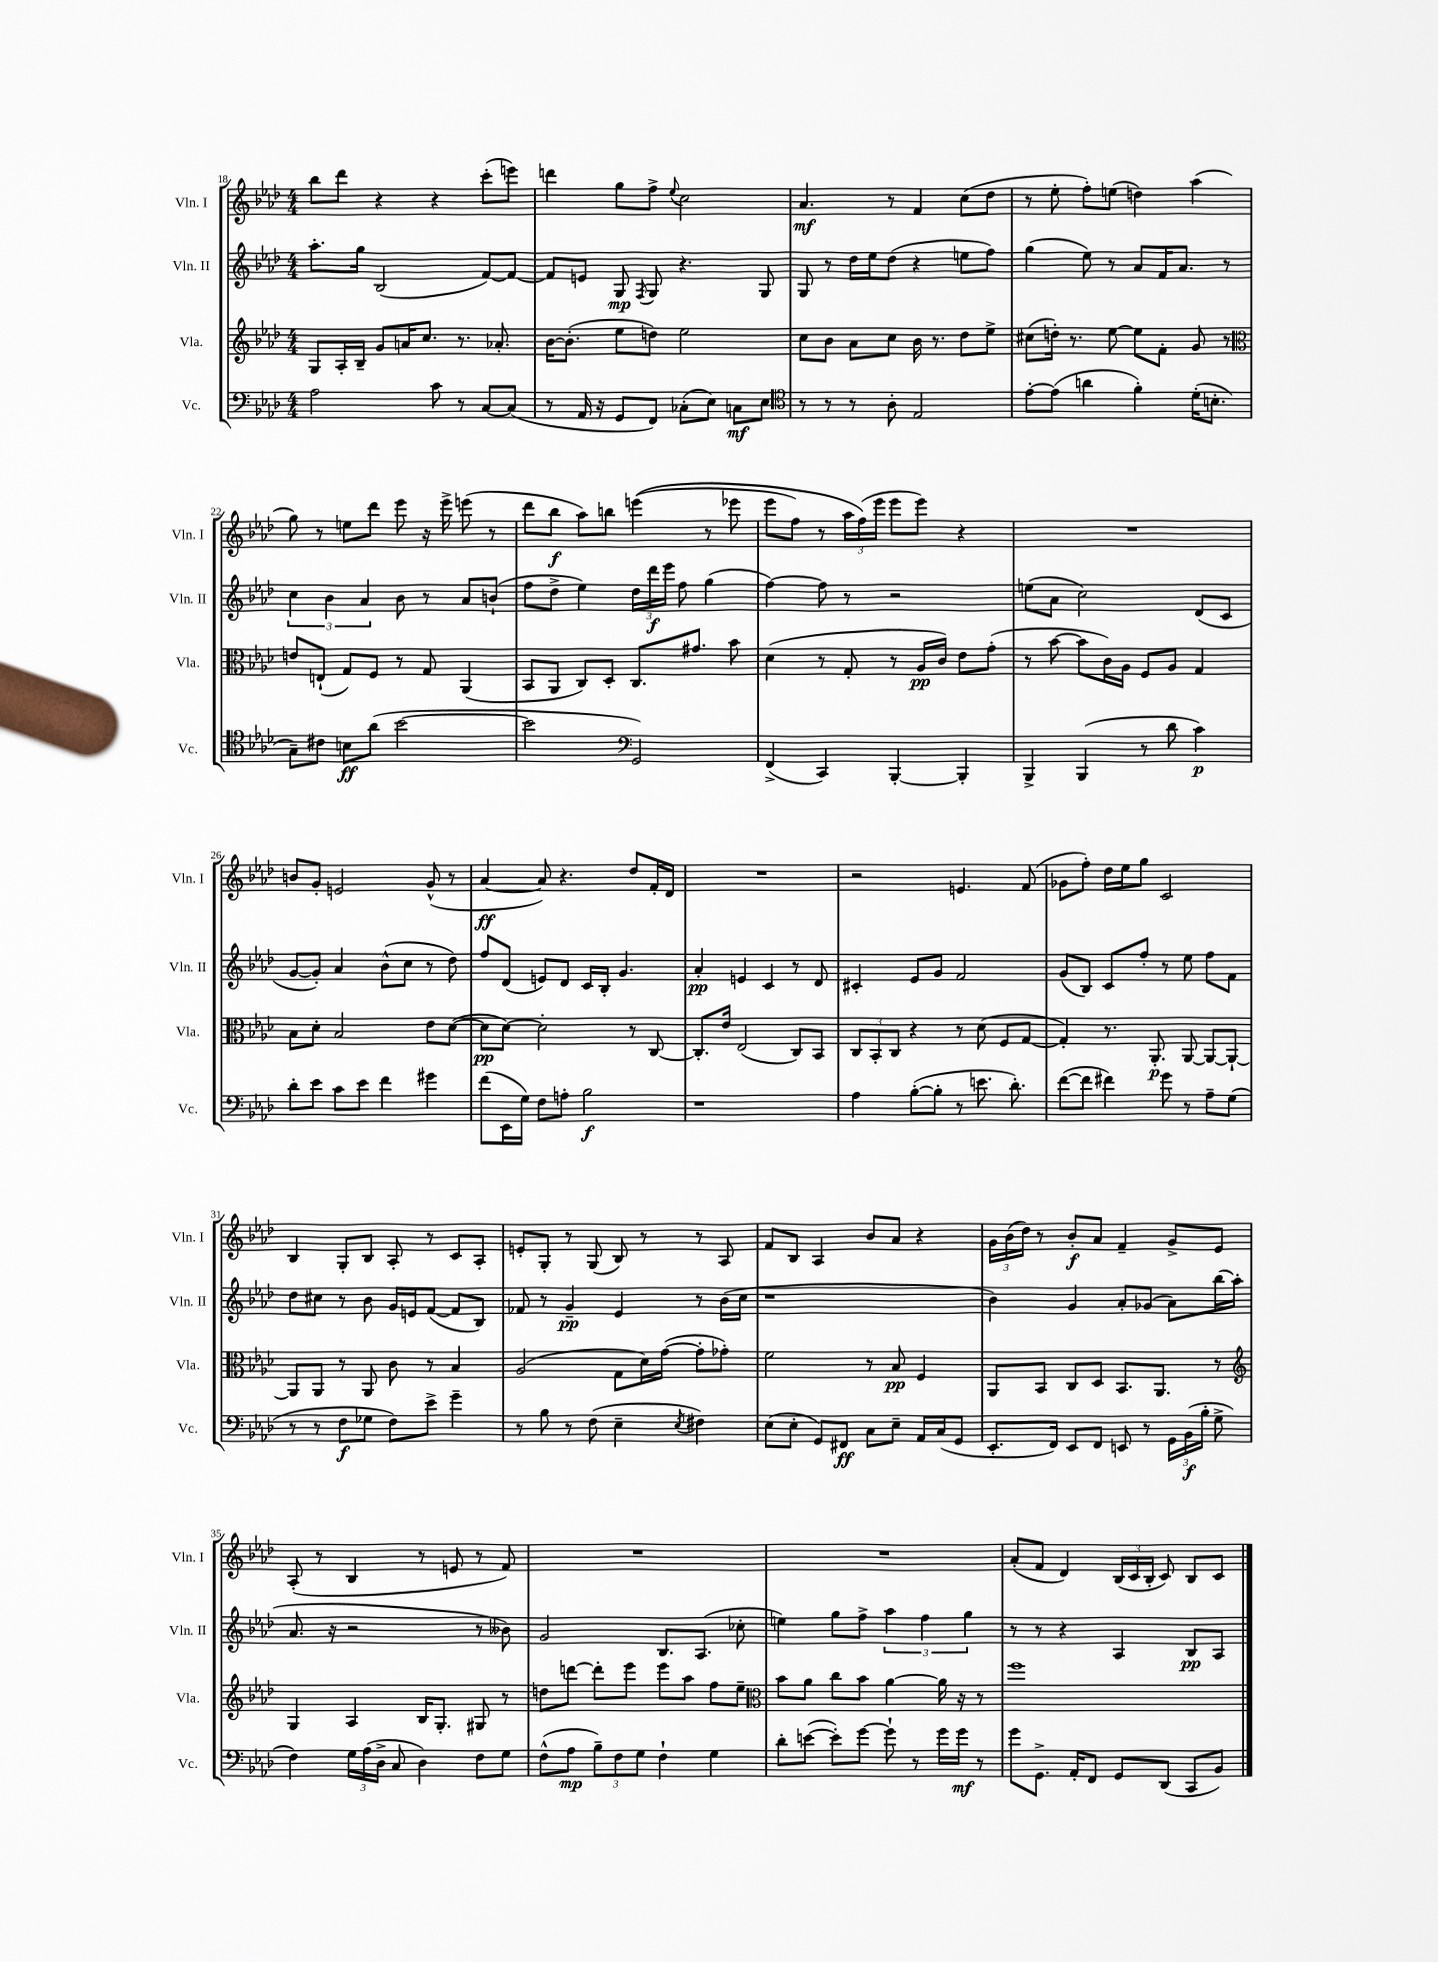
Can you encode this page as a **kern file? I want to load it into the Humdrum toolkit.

**kern	**kern	**kern	**kern
*staff4	*staff3	*staff2	*staff1
*clefF4	*clefG2	*clefG2	*clefG2
*k[b-e-a-d-]	*k[b-e-a-d-]	*k[b-e-a-d-]	*k[b-e-a-d-]
*M4/4	*M4/4	*M4/4	*M4/4
2A-	8G	8.aa-'	8bb-
.	16A-'	.	8ddd-
.	16B-~	16gg	.
.	8g	(2B-	4r
.	16a	.	.
.	8.cc	.	.
8c	.	.	4r
8r	8.r	.	.
[8C	.	[8f)	(8ccc'
.	8.a-'	.	.
(8C]	.	8f_	8eee)
=	=	=	=
8r	[16b-	8f]	4ddd
.	(8.b-']	.	.
16AA-	.	8e	.
16r	.	.	.
8GG	8ee-	8G	8gg
.	.	8qF	.
8FF)	8dd)	8G	8ff^
.	.	.	8qqee-
(8C-'	2ee-	4.r	2cc
8E-)	.	.	.
8C	.	.	.
8E-	.	8G	.
=	=	=	=
*clefC4	*	*	*
8r	8cc	8G	4.a-
8r	8b-	8r	.
8r	8a-	16dd-	.
.	.	16ee-	.
8A-'	8cc	(8dd-	8r
2E-	16b-	4r	4f
.	8.r	.	.
.	8dd-	8ee	(8cc
.	8ee-^	8ff)	8dd-
=	=	=	=
[8e-'	(8cc#	(4gg	8r
(8e-]	16dd')	.	8ee-'
.	8.r	.	.
4a	.	8ee-)	8ff')
.	[8ee-	8r	(8ee
4f')	8ee-]	8a-	4dd)
.	8f'	16f	.
.	.	8.a-	.
(16d-'	8g	.	(4aa-
8.B'	.	.	.
.	8r	8r	.
=	=	=	=
*	*clefC3	*	*
8G~)	8e	6cc	8gg)
8c#	(8E`	.	8r
.	.	6b-	.
8B	8G)	.	8ee
.	.	6a-	.
(8a-	8F	.	8ddd-
[2b-	8r	8b-	8eee-
.	8G	8r	16r
.	.	.	16eee-^
.	(4AA-	8a-	(8eee
.	.	(8b`	8r
=	=	=	=
2b-]	8BB-	8ff	8ddd-
.	8AA-	8dd-^	8bb-
.	8C)	4ee-)	8aa-)
.	8D-'	.	8bb
*clefF4	*	*	*
2GG)	8.C	24dd-	&((4eee
.	.	24ddd-	.
.	.	24eee-	.
.	.	8ff	.
.	8.g#	.	.
.	.	(4gg	8r
.	8b-	.	8eee-
=	=	=	=
(4FF^	(4d-	[4ff)	8eee-
.	.	.	8ff)
4CC)	8r	8ff]	8r
.	8G'	8r	24aa-
.	.	.	(24ff&)
.	.	.	24eee-
[4BBB-'	8r	2r	8eee-
.	16A-	.	8eee-)
.	16c)	.	.
4BBB-']	8e-	.	4r
.	(8g'	.	.
=	=	=	=
4BBB-^	8r	(8ee	1r
.	[8b-	8a-	.
(4BBB-	8b-]	2cc)	.
.	16c)	.	.
.	16A-	.	.
8r	8F	.	.
8d-	8A-	.	.
4c)	4G	(8d-	.
.	.	8c	.
=	=	=	=
8d-'	8B-	[8g	8b
8e-	8d-'	8g'])	8g'
8c	2B-	4a-	2e
8e-	.	.	.
4f	.	(8b-^^	.
.	.	8cc	.
4g#	8e-	8r	(8g^^
.	([8d-	8dd-)	8r
=	=	=	=
(8f	8d-]	8ff	[4a-
16EE-	[8d-)	(8d-	.
16G)	.	.	.
8F	2d-']	8e)	8a-])
8A'	.	8d-	4.r
2B-	.	16c	.
.	.	16B-'	.
.	.	4.g	.
.	8r	.	8dd-
.	[8C	.	16f'
.	.	.	16d-
=	=	=	=
1r	8.C']	4a-'	1r
.	16e-	.	.
.	(2E-	4e	.
.	.	4c	.
.	8C)	8r	.
.	8BB-	8d-	.
=	=	=	=
4A-	12C	4c#'	2r
.	12BB-'	.	.
.	12C	.	.
([8B-'	4r	8e-	.
8B-']	.	8g	.
8r	8r	2f	4.e
8.e	(8d-	.	.
.	8F	.	.
8.d-')	.	.	.
.	[8G	.	(8f
=	=	=	=
([8f	4G'])	(8g	8g-
8f]	.	8B-)	8ff')
4f#)	8.r	8c	16dd-
.	.	.	16ee-
.	.	8ff'	8gg
.	8.AA-'	.	.
8g	.	8r	2c
8r	[8AA-	8ee-	.
8A-~	8AA-_	8ff	.
(8G	8AA-`_	8f	.
=	=	=	=
8r	8AA-]	8dd-	4B-
8r	8AA-	8cc#	.
8F	8r	8r	8G'
8G-	8AA-	8b-	8B-
8F)	8c	16g	8A-'
.	.	16e	.
8e-^	8r	([8f	8r
4g~	4B-	8f]	8c
.	.	8B-)	8A-'
=	=	=	=
8r	(2A-	8f-	8e'
8B-	.	8r	8G'
8r	.	4g~	8r
(8F	.	.	(8G
4E-~	8G	4e-	8B-)
.	16d-)	.	8r
.	([16g	.	.
8qE-	.	.	.
4F#)	8g']	8r	8r
.	8g-')	(16b-	8A-
.	.	16cc	.
=	=	=	=
(8E-	2f	1r	8f
8E-'	.	.	8B-
8GG)	.	.	4A-
8FF#	.	.	.
8C	8r	.	8b-
8E-~	8B-	.	8a-
16AA-	4F	.	4r
(16C	.	.	.
8GG	.	.	.
=	=	=	=
8.EE-'	8AA-	4b-)	24g
.	.	.	(24b-
.	.	.	24dd-)
.	8BB-	.	8r
16FF)	.	.	.
8EE-	8C	4g	8b-'
8FF	8D-	.	8a-
8EE	8.BB-	8a-'	4f~
8r	.	(8g-	.
.	8.AA-	.	.
24GG	.	8a-)	8g^
(24BB-	.	.	.
24B-'	.	.	.
8G^	8r	(16bb-	8e-
.	.	16aa-'	.
=	=	=	=
*	*clefG2	*	*
4F)	4G	8.a-	(8A-'
.	.	.	8r
.	.	16r	.
24G	4A-	2r	4B-
(24A-	.	.	.
24D-^	.	.	.
8C	.	.	.
4D-)	16B-	.	8r
.	8.G'	.	.
.	.	.	8e
8F	8G#	8r	8r
8G	8r	8b--)	8f)
=	=	=	=
(8F^^	8dd	2g	1r
8A-	[8ddd	.	.
12B-~)	8ddd']	.	.
12F	.	.	.
.	8eee-	.	.
12G	.	.	.
4F`	8eee-	8.B-	.
.	8aa-	.	.
.	.	(8.A-	.
4G	8ff	.	.
.	8ee-~	8cc-'	.
=	=	=	=
*	*clefC3	*	*
8d-'	8b-	4ee)	1r
([8e	8a-	.	.
8e'])	8cc	8gg	.
[8g	8b-	8ff^	.
8g`]	[4a-	6aa-	.
8r	.	.	.
.	.	6ff	.
16g	16a-]	.	.
16g	16r	.	.
.	.	6gg	.
8r	8r	.	.
=	=	=	=
8g	1ff	8r	(8a-'
8.GG^	.	8r	8f
.	.	4r	4d-)
16AA-'	.	.	.
8FF	.	.	.
8GG	.	4A-	(24B-
.	.	.	24c
.	.	.	24B-'
(8DD-	.	.	8c)
8CC	.	8B-	8B-
8BB-)	.	8A-	8c
==	==	==	==
*-	*-	*-	*-
